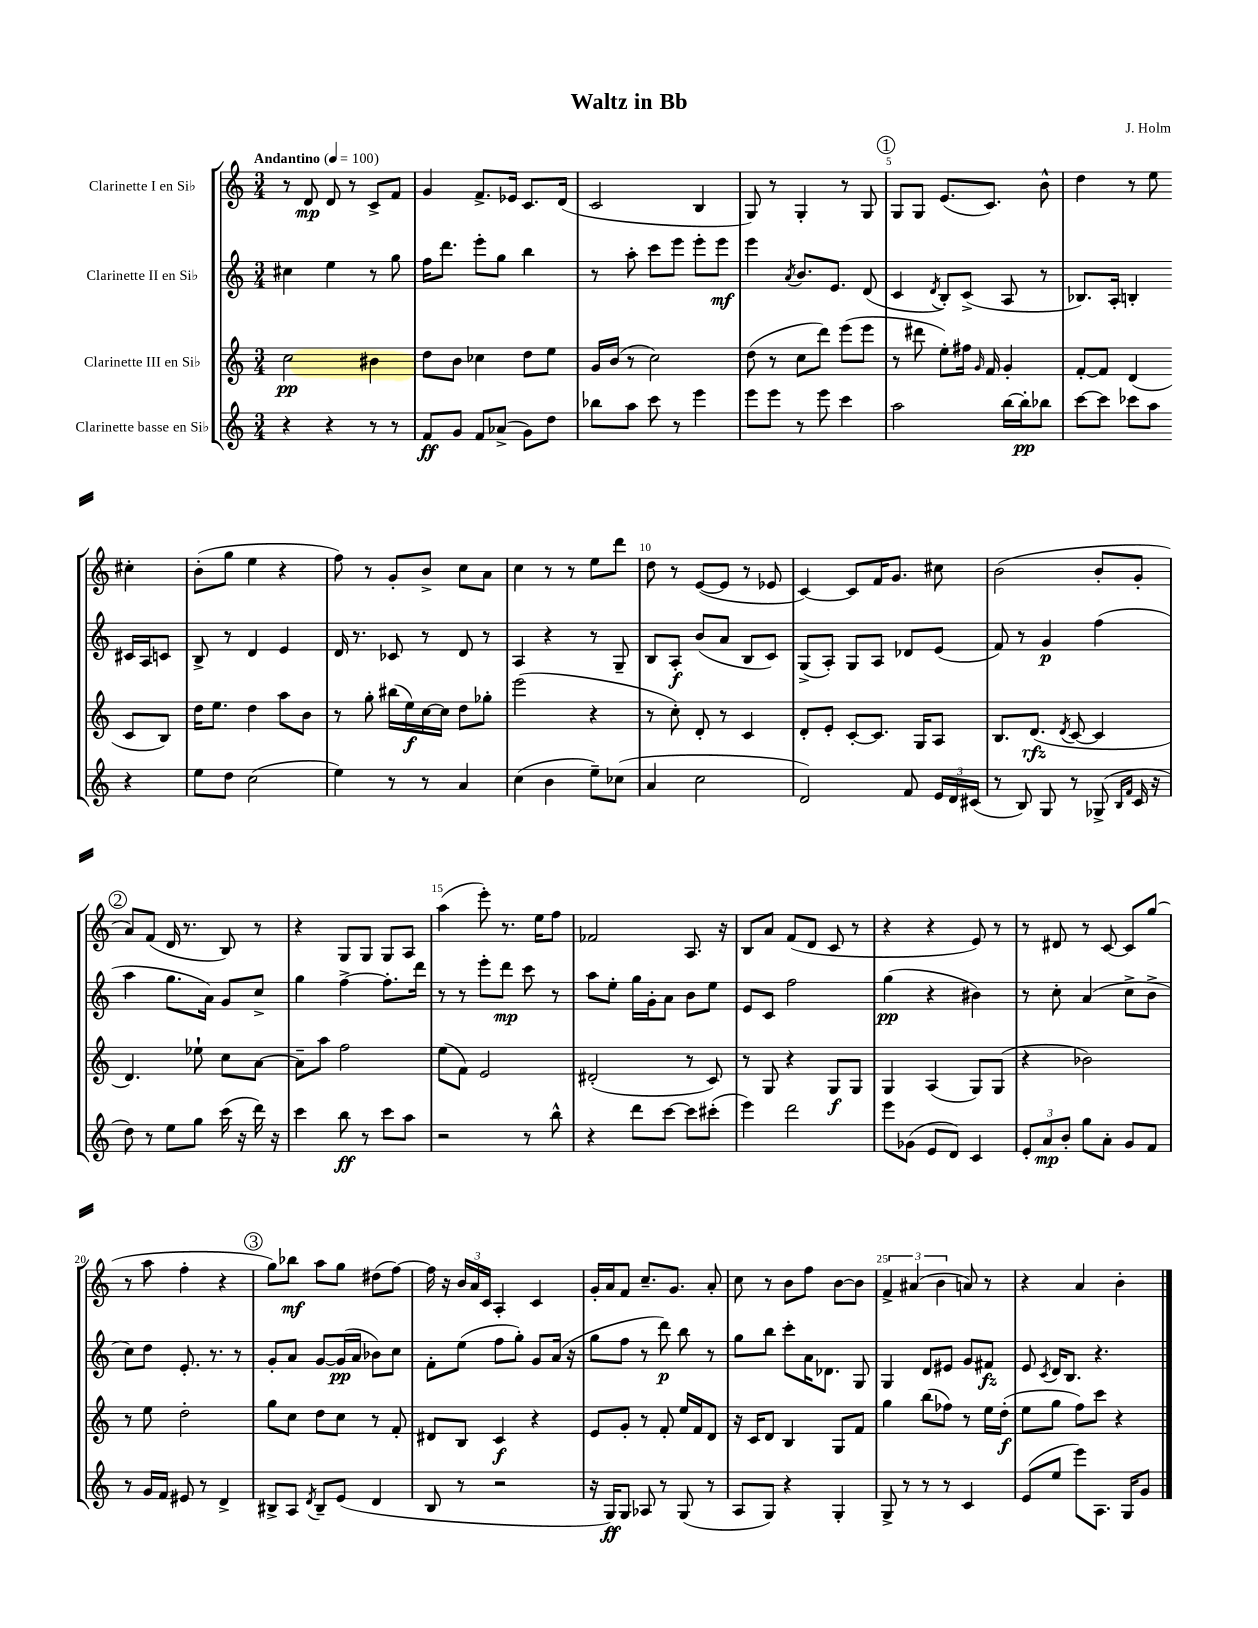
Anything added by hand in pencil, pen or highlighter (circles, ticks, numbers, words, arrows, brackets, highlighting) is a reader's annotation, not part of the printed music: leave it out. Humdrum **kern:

**kern	**kern	**kern	**kern
*staff4	*staff3	*staff2	*staff1
*clefG2	*clefG2	*clefG2	*clefG2
*k[]	*k[]	*k[]	*k[]
*M3/4	*M3/4	*M3/4	*M3/4
*MM100	*MM100	*MM100	*MM100
4r	2cc	4cc#	8r
.	.	.	8d
4r	.	4ee	8d
.	.	.	8r
8r	4b#	8r	8c^
8r	.	8gg	8f
=	=	=	=
8f	8dd	16ff	4g
.	.	8.ddd	.
8g	8b	.	.
8f	4cc-	8eee'	8.f^
(8a-^	.	8gg	.
.	.	.	16e-
8g)	8dd	4bb	8.c
8dd	8ee	.	.
.	.	.	(16d
=	=	=	=
8bb-	16g	8r	2c
.	(16b	.	.
8aa	8r	8aa'	.
8ccc	2cc)	8ccc	.
8r	.	8eee	.
4eee	.	8eee'	4B
.	.	8eee	.
=	=	=	=
8eee	(8dd	4eee	8G)
8eee	8r	.	8r
.	.	8qa	.
8r	8cc	8.b	4G'
8eee	8ddd)	.	.
.	.	8.e	.
4ccc	(8eee	.	8r
.	8eee	(8d	8G
=	=	=	=
2aa	8r	4c	8G
.	8ddd#	.	8G
.	.	8qd	.
.	8ee')	8B')	(8.e
.	16ff#	(8c^	.
.	16qqg	.	.
.	16f	.	8.c)
[16bb	4g'	8A	.
16bb']	.	.	.
8bb-	.	8r	8b^^
=	=	=	=
[8ccc	[8f'	8.B-)	4dd
8ccc]	8f]	.	.
.	.	16A'	.
8ccc-	(4d	4B'	8r
8aa	.	.	8ee
4r	8c	16c#	4cc#'
.	.	16A	.
.	8B)	8c	.
=	=	=	=
8ee	16dd	8B^	(8b'
.	8.ee	.	.
8dd	.	8r	8gg
(2cc	4dd	4d	4ee
.	8aa	4e	4r
.	8b	.	.
=	=	=	=
4ee)	8r	16d	8ff)
.	.	8.r	.
.	8gg'	.	8r
8r	(16bb#	8c-	8g'
.	16ee)	.	.
8r	[16cc	8r	8b^
.	16cc]	.	.
4a	8dd	8d	8cc
.	8gg-'	8r	8a
=	=	=	=
(4cc	(2eee	4A	4cc
4b	.	4r	8r
.	.	.	8r
8ee~)	4r	8r	8ee
(8cc-	.	8G~	8ddd
=	=	=	=
4a	8r	8B	8dd
.	8cc')	8A'	8r
2cc	8d'	(8b	([8e
.	8r	8a	8e]
.	4c	8B	8r
.	.	8c)	8e-
=	=	=	=
2d)	8d'	(8G^	[4c)
.	8e'	8A')	.
.	[8c'	8G	8c]
.	8.c]	8A	16f
.	.	.	8.g
8f	.	8d-	.
.	16G	.	.
24e	8A	(8e	8cc#
24d	.	.	.
(24c#	.	.	.
=	=	=	=
8r	8.B	8f)	(2b
8B)	.	8r	.
.	(8.d	.	.
8G	.	4g	.
.	8qd	.	.
8r	[8c	.	.
(8G-^	4c]	(4ff	8b'
16qqB	.	.	.
16qqf	.	.	.
16c	.	.	8g'
16r	.	.	.
=	=	=	=
8dd)	4.d)	4aa	8a)
8r	.	.	(8f
8ee	.	8.gg	16d
.	.	.	8.r
8gg	8ee-`	.	.
.	.	16a)	.
(16ccc	8cc	8g	8B)
16r	.	.	.
16ddd)	[8a	8cc^	8r
16r	.	.	.
=	=	=	=
4ccc	8a~]	4gg	4r
.	8aa	.	.
8bb	2ff	[4ff^	8G
8r	.	.	8G
8ccc	.	8.ff']	8G
8aa	.	.	8A
.	.	16ddd	.
=	=	=	=
2r	(8ee	8r	(4aa
.	8f)	8r	.
.	2e	8eee'	8eee')
.	.	8ddd	8.r
8r	.	8ccc	.
.	.	.	16ee
8bb^^	.	8r	8ff
=	=	=	=
4r	(2d#'	8aa	2f-
.	.	8ee'	.
8ddd	.	16gg	.
.	.	16g'	.
[8ccc	.	8a	.
8ccc]	8r	8b	8.A
(8ccc#'	8c)	8ee	.
.	.	.	16r
=	=	=	=
4eee)	8r	8e	8B
.	8G	8c	8a
2ddd	4r	2ff	(8f
.	.	.	8d
.	8G	.	8c
.	8G	.	8r
=	=	=	=
8eee	4G	(4gg	4r
(8g-	.	.	.
8e	(4A	4r	4r
8d)	.	.	.
4c	8G)	4b#)	8e)
.	(8G	.	8r
=	=	=	=
12e'	4r	8r	8r
12a	.	.	.
.	.	8cc'	8d#
12b'	.	.	.
8gg	2b-)	(4a	8r
8a'	.	.	[8c
8g	.	8cc^	8c]
8f	.	8b^	(8gg
=	=	=	=
8r	8r	8cc)	8r
16g	8ee	8dd	8aa
16f	.	.	.
8e#	2dd'	8.e'	4ff'
8r	.	.	.
.	.	8.r	.
4d^	.	.	4r
.	.	8r	.
=	=	=	=
8B#^	8gg	8g'	8gg)
8A	8cc	8a	8bb-
8qd	.	.	.
8B#~	8dd	[8g	8aa
(8e	8cc	(16g]	8gg
.	.	16a	.
4d	8r	8b-)	(8dd#
.	8f'	8cc	[8ff)
=	=	=	=
8B	8d#	8f'	16ff]
.	.	.	16r
8r	8B	(8ee	24b
.	.	.	24a
.	.	.	24c
2r	4c	8ff	4A'
.	.	8gg')	.
.	4r	8g	4c
.	.	(16a	.
.	.	16r	.
=	=	=	=
16r	8e	8gg	16g'
16G)	.	.	16a
8G	8g'	8ff	8f
8A-	8r	8r	8.cc~
8r	8f'	8ddd)	.
.	.	.	8.g
(8G	16ee	8bb	.
.	16f	.	.
8r	8d	8r	8a'
=	=	=	=
8A	16r	8gg	8cc
.	16c	.	.
8G)	8d	8bb	8r
4r	4B	8ccc'	8b
.	.	16a	8ff
.	.	8.d-	.
4G'	8G	.	[8b
.	8f	8G	8b]
=	=	=	=
8G^	4gg	4G	6f^
8r	.	.	.
.	.	.	(6a#
8r	(8bb	8d	.
.	.	.	6b
8r	8ff-)	8e#	.
4c	8r	8g	8a)
.	16ee	8f#	8r
.	(16dd'	.	.
=	=	=	=
(8e	8ee	8e	4r
.	.	8qc	.
8ee	8gg	16d	.
.	.	8.B	.
8eee)	8ff)	.	4a
8.A	8ccc	4.r	.
.	4r	.	4b'
16G	.	.	.
8g	.	.	.
==	==	==	==
*-	*-	*-	*-
